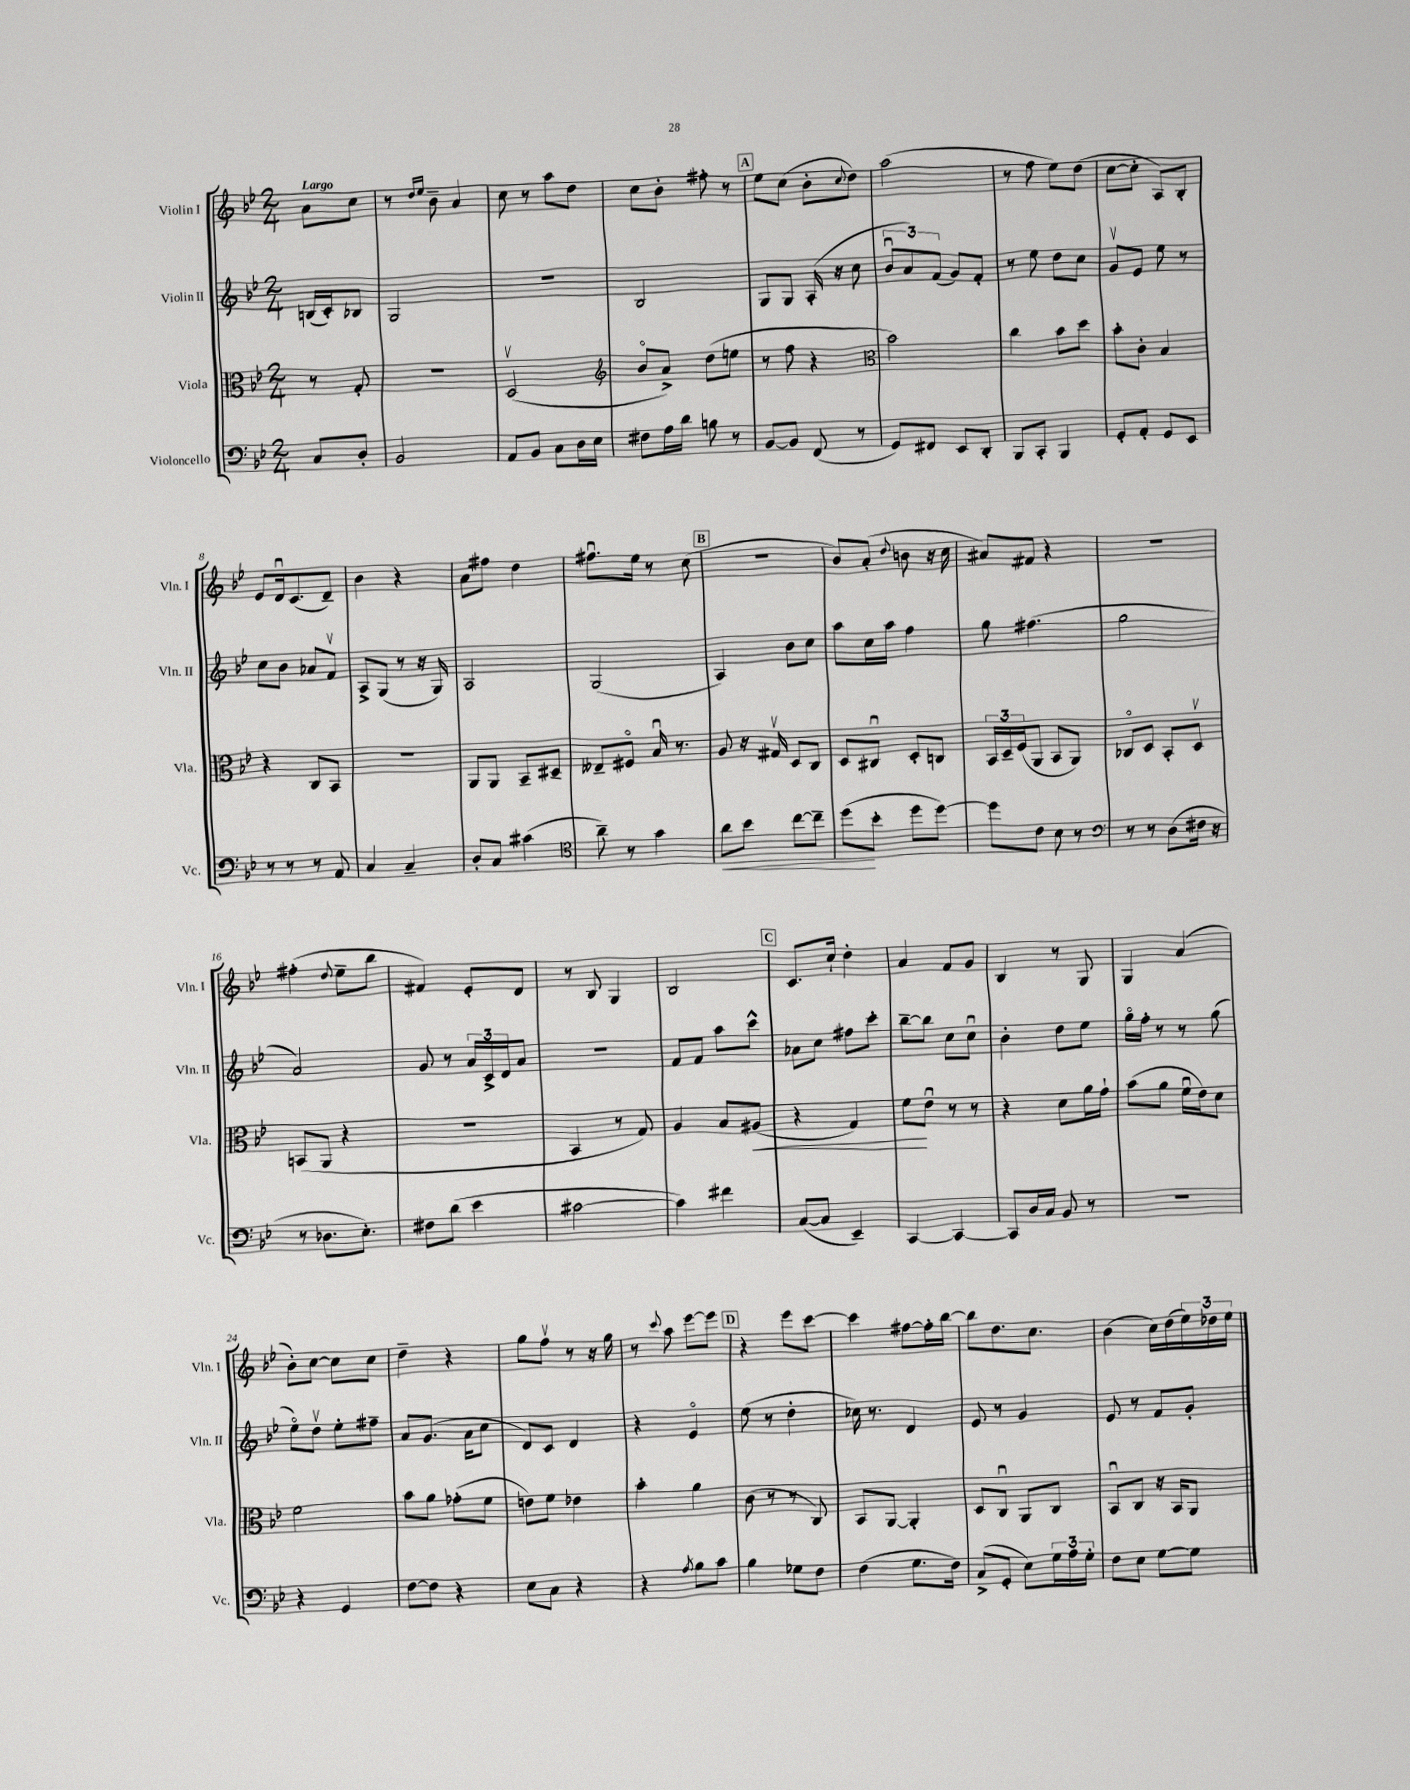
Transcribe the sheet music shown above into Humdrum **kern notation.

**kern	**dynam	**kern	**dynam	**kern	**kern
*part4	*part4	*part3	*part3	*part2	*part1
*staff4	*staff4	*staff3	*staff3	*staff2	*staff1
*I"Violoncello	*	*I"Viola	*	*I"Violin II	*I"Violin I
*I'Vc.	*	*I'Vla.	*	*I'Vln. II	*I'Vln. I
*clefF4	*	*clefC3	*	*clefG2	*clefG2
*k[b-e-]	*	*k[b-e-]	*	*k[b-e-]	*k[b-e-]
*M2/4	*	*M2/4	*	*M2/4	*M2/4
=	=	=	=	=	=
!	!	!	!	!	!LO:TX:a:B:t=Largo
8C/L	.	8r	.	(16Bn/LL	8a\L
.	.	.	.	16c'/J)	.
8D'/J	.	8G'/	.	8B-X/J	8cc\J
=1	=1	=1	=1	=1	=1
2BB-/	.	2r	.	2G/	8r
.	.	.	.	.	16qqdd/LL
.	.	.	.	.	16qqee-/JJ
.	.	.	.	.	8b-~\
.	.	.	.	.	4a/
=2	=2	=2	=2	=2	=2
8AA/L	.	(2Dv/	.	2r	8cc\
8BB-/J	.	.	.	.	8r
8C\L	.	.	.	.	8aa\L
16D\L	.	.	.	.	8dd\J
16E-\JJ	.	.	.	.	.
=3	=3	=3	=3	=3	=3
*	*	*clefG2	*	*	*
8F#X\L	.	8b-/L	.	2B-/	8cc\L
16A\L	.	8a^/J)	.	.	8b-'\J
16d\JJ	.	.	.	.	.
8Bn\	.	(8dd\L	.	.	8ff#X'\
8r	.	8een\J	.	.	8r
!!LO:REH:place=s1:t=A
=4	=4	=4	=4	=4	=4
[8BB-/L	.	8r	.	8G/L	8ee-\L
8BB-/J]	.	8ff\	.	8G/J	(8cc\J
(8FF/	.	4r	.	(16A'/	8b-'\L
.	.	.	.	16r	.
.	.	.	.	.	8qqcc/
8r	.	.	.	8cc\	8dd\J)
=5	=5	=5	=5	=5	=5
*	*	*clefC3	*	*	*
8GG/L)	.	2b-\)	.	12b-u/L	(2aa\
.	.	.	.	12a/)	.
8FF#X/J	.	.	.	.	.
.	.	.	.	(12f/J	.
8EE-/L	.	.	.	8g/L)	.
8DD'/J	.	.	.	8f'/J	.
=6	=6	=6	=6	=6	=6
8BBB-/L	.	4cc\	.	8r	8r
8CC'/J	.	.	.	8ee-\	8ff\
4BBB-/	.	8b-\L	.	8dd\L	8ee-\L)
.	.	8dd\J	.	8cc\J	(8dd\J
=7	=7	=7	=7	=7	=7
8GG'/L	.	8b-'\L	.	8gv/L	[8cc\L
8AA'/J	.	8c'\J	.	8e-/J	8cc'\J]
8GG/L	.	4B-/	.	8ee-\	8A/L)
8EE-/J	.	.	.	8r	8B-'/J
!!LO:LB:g=z
=8	=8	=8	=8	=8	=8
8r	.	4r	.	8cc\L	8e-/L
8r	.	.	.	8b-\J	16du/k
.	.	.	.	.	(8.c/
8r	.	8C/L	.	8a-X/L	.
8AA/	.	8BB-/J	.	8fv/J	8d~/J)
=9	=9	=9	=9	=9	=9
4C/	.	2r	.	8A^/L	4b-\
.	.	.	.	(8G/J	.
4C~/	.	.	.	8r	4r
.	.	.	.	16r	.
.	.	.	.	16G/)	.
=10	=10	=10	=10	=10	=10
8D'/L	.	8AA/L	.	2A/	8a\L
8C/J	.	8AA/J	.	.	8ff#X\J
(4c#X\	.	8BB-~/L	.	.	4dd\
.	.	8D#X~/J	.	.	.
=11	=11	=11	=11	=11	=11
*clefC4	*	*	*	*	*
8a~\)	.	8E--X~/L	.	(2G/	8.ff#Xu\L
8r	.	8F#X/J	.	.	.
.	.	.	.	.	16ee-\Jk
4g\	.	16B-u/	.	.	8r
.	.	8.r	.	.	.
.	.	.	.	.	(8cc\
!!LO:REH:place=s1:t=B
=12	=12	=12	=12	=12	=12
!	!LO:HP:b	!	!	!	!
8a\L	<	8A/	.	4A/)	2r
8b-\J	.	16r	.	.	.
.	.	16G#Xv/	.	.	.
[8cc\L	.	8D/L	.	8b-\L	.
8cc~\J]	.	8C/J	.	8cc\J	.
=13	=13	=13	=13	=13	=13
(8dd\L	.	8D/L	.	8aa\L	8b-/L)
8b-'\J	[	8C#Xu/J	.	16cc\L	(8a'/J
.	.	.	.	16aa\JJ	.
.	.	.	.	.	8qqdd/
8dd\L	.	8D'/L	.	4ff\	8bn\
[8dd\J)	.	8Cn/J	.	.	16r
.	.	.	.	.	16cc\
=14	=14	=14	=14	=14	=14
8dd\L]	.	24BB-/LL	.	8gg\	8a#X/L)
.	.	24D~/	.	.	.
.	.	(24F/J	.	.	.
8c\J	.	8AA/J	.	(4.ff#X\	8f#X/J
8B-\	.	8BB-/L	.	.	4r
8r	.	8AA/J)	.	.	.
=15	=15	=15	=15	=15	=15
*clefF4	*	*	*	*	*
8r	.	8C-X/L	.	2gg\	2r
8r	.	8D/J	.	.	.
(8D\L	.	8BB-'/L	.	.	.
16F#X\Jk	.	8Dv/J	.	.	.
16r	.	.	.	.	.
!!LO:LB:g=z
=16	=16	=16	=16	=16	=16
8r	.	(8BBn/L	.	2a/)	(4ff#X'\
8.D-X\L	.	8AA/J	.	.	.
.	.	.	.	.	8qqdd/
.	.	4r	.	.	8ee-~\L
8.E-'\J)	.	.	.	.	.
.	.	.	.	.	8bb-\J
=17	=17	=17	=17	=17	=17
8F#X\L	.	2r	.	8g/	4f#X/)
(8d\J	.	.	.	8r	.
4e-\	.	.	.	24a/LL	8e-'/L
.	.	.	.	24c^/	.
.	.	.	.	24d/J	.
.	.	.	.	8a/J	8d/J
=18	=18	=18	=18	=18	=18
[2c#X\	.	4BB-/	.	2r	8r
.	.	.	.	.	8B-/
.	.	8r	.	.	4G/
.	.	8G/)	.	.	.
=19	=19	=19	=19	=19	=19
4c#\])	.	4A/	.	8f/L	2B-/
.	.	.	.	8f/J	.
4f#X\	.	8B-/L	.	8aa\L	.
!	!	!	!LO:HP:b	!	!
.	.	(8A#X/J	<	8ccc^^\J	.
!!LO:REH:place=s1:t=C
=20	=20	=20	=20	=20	=20
([8C/L	.	4r	.	8a-X\L	8.c/L
8C/J]	.	.	.	8cc\J	.
.	.	.	.	.	16cc`/Jk
4EE-~/)	.	4G/)	.	8ff#X\L	4dd'\
.	.	.	.	8ccc'\J	.
=21	=21	=21	=21	=21	=21
[4CC/	.	8f\L	.	[8bb-~\L	4a/
.	.	8e-u\J	[	8bb-\J]	.
4CC/_	.	8r	.	8cc\L	8f/L
.	.	8r	.	8ccu\J	8g/J
=22	=22	=22	=22	=22	=22
8CC/L]	.	4r	.	4b-'\	4B-/
16D/L	.	.	.	.	.
16C/JJ	.	.	.	.	.
8BB-/	.	8d\L	.	8dd\L	8r
8r	.	16a\L	.	8ee-\J	8G/
.	.	16g`\JJ	.	.	.
=23	=23	=23	=23	=23	=23
2r	.	(8b-\L	.	16gg\LL	4G/
.	.	.	.	16ff'\JJ	.
.	.	8a\J	.	8r	.
.	.	16fu\LL	.	8r	(4a/
.	.	16e-\J)	.	.	.
.	.	8d\J	.	(8gg\	.
!!LO:LB:g=z
=24	=24	=24	=24	=24	=24
4r	.	2f\	.	8ee-\L)	8b-'\L)
.	.	.	.	8ddv\J	[8cc\J
4GG/	.	.	.	8ee-'\L	8cc\L]
.	.	.	.	8ff#X~\J	8cc\J
=25	=25	=25	=25	=25	=25
[8F\L	.	8b-\L	.	8a/L	4dd~\
8F\J]	.	8a\J	.	(8.g/J	.
4r	.	(8g-X'\L	.	.	4r
.	.	.	.	16a\KL	.
.	.	8f\J	.	8cc\J	.
=26	=26	=26	=26	=26	=26
8E-\L	.	8en\L)	.	8d/L)	8gg\L
8C\J	.	8f\J	.	8c/J	8ffv\J
4r	.	4e-X\	.	4d/	8r
.	.	.	.	.	16r
.	.	.	.	.	16gg\
=27	=27	=27	=27	=27	=27
4r	.	4b-'\	.	4r	8r
.	.	.	.	.	8qqccc/
.	.	.	.	.	8aa\
8qA/	.	.	.	.	.
8B-\L	.	4a\	.	4e-/	[8eee-\L
8c\J	.	.	.	.	8eee-\J]
!!LO:REH:place=s1:t=D
=28	=28	=28	=28	=28	=28
4B-\	.	(8c\	.	(8ee-\	4r
.	.	8r	.	8r	.
8G-X\L	.	8r	.	4dd'\	8eee-\L
8F\J	.	8C/)	.	.	[8ccc\J
=29	=29	=29	=29	=29	=29
(4F\	.	8BB-/L	.	16cc-X\)	4ccc\]
.	.	.	.	8.r	.
.	.	[8AA/J	.	.	.
8.G\L	.	4AA'/]	.	4d/	[8ff#X\L
.	.	.	.	.	16ff#'\L]
16F\Jk)	.	.	.	.	[16bb-\JJ
=30	=30	=30	=30	=30	=30
(8C^/L	.	8D/L	.	8e-/	8bb-\L]
8GG'/J	.	8Cu/J	.	8r	8.dd\
8E-\L)	.	8AA/L	.	4g/	.
.	.	.	.	.	8.cc\J
24G\L	.	8C/J	.	.	.
24A\	.	.	.	.	.
24G'\JJ	.	.	.	.	.
=31	=31	=31	=31	=31	=31
8F\L	.	8BB-u/L	.	8e-/	(4b-\
8E-\J	.	8C/J	.	8r	.
[8G\L	.	16r	.	8f/L	16cc\LL)
.	.	16BB-/KL	.	.	(16dd\
8G\J]	.	8AA/J	.	8g'/J	24ee-\)
.	.	.	.	.	24dd-X\
.	.	.	.	.	24ee-\JJ
==	==	==	==	==	==
*-	*-	*-	*-	*-	*-
